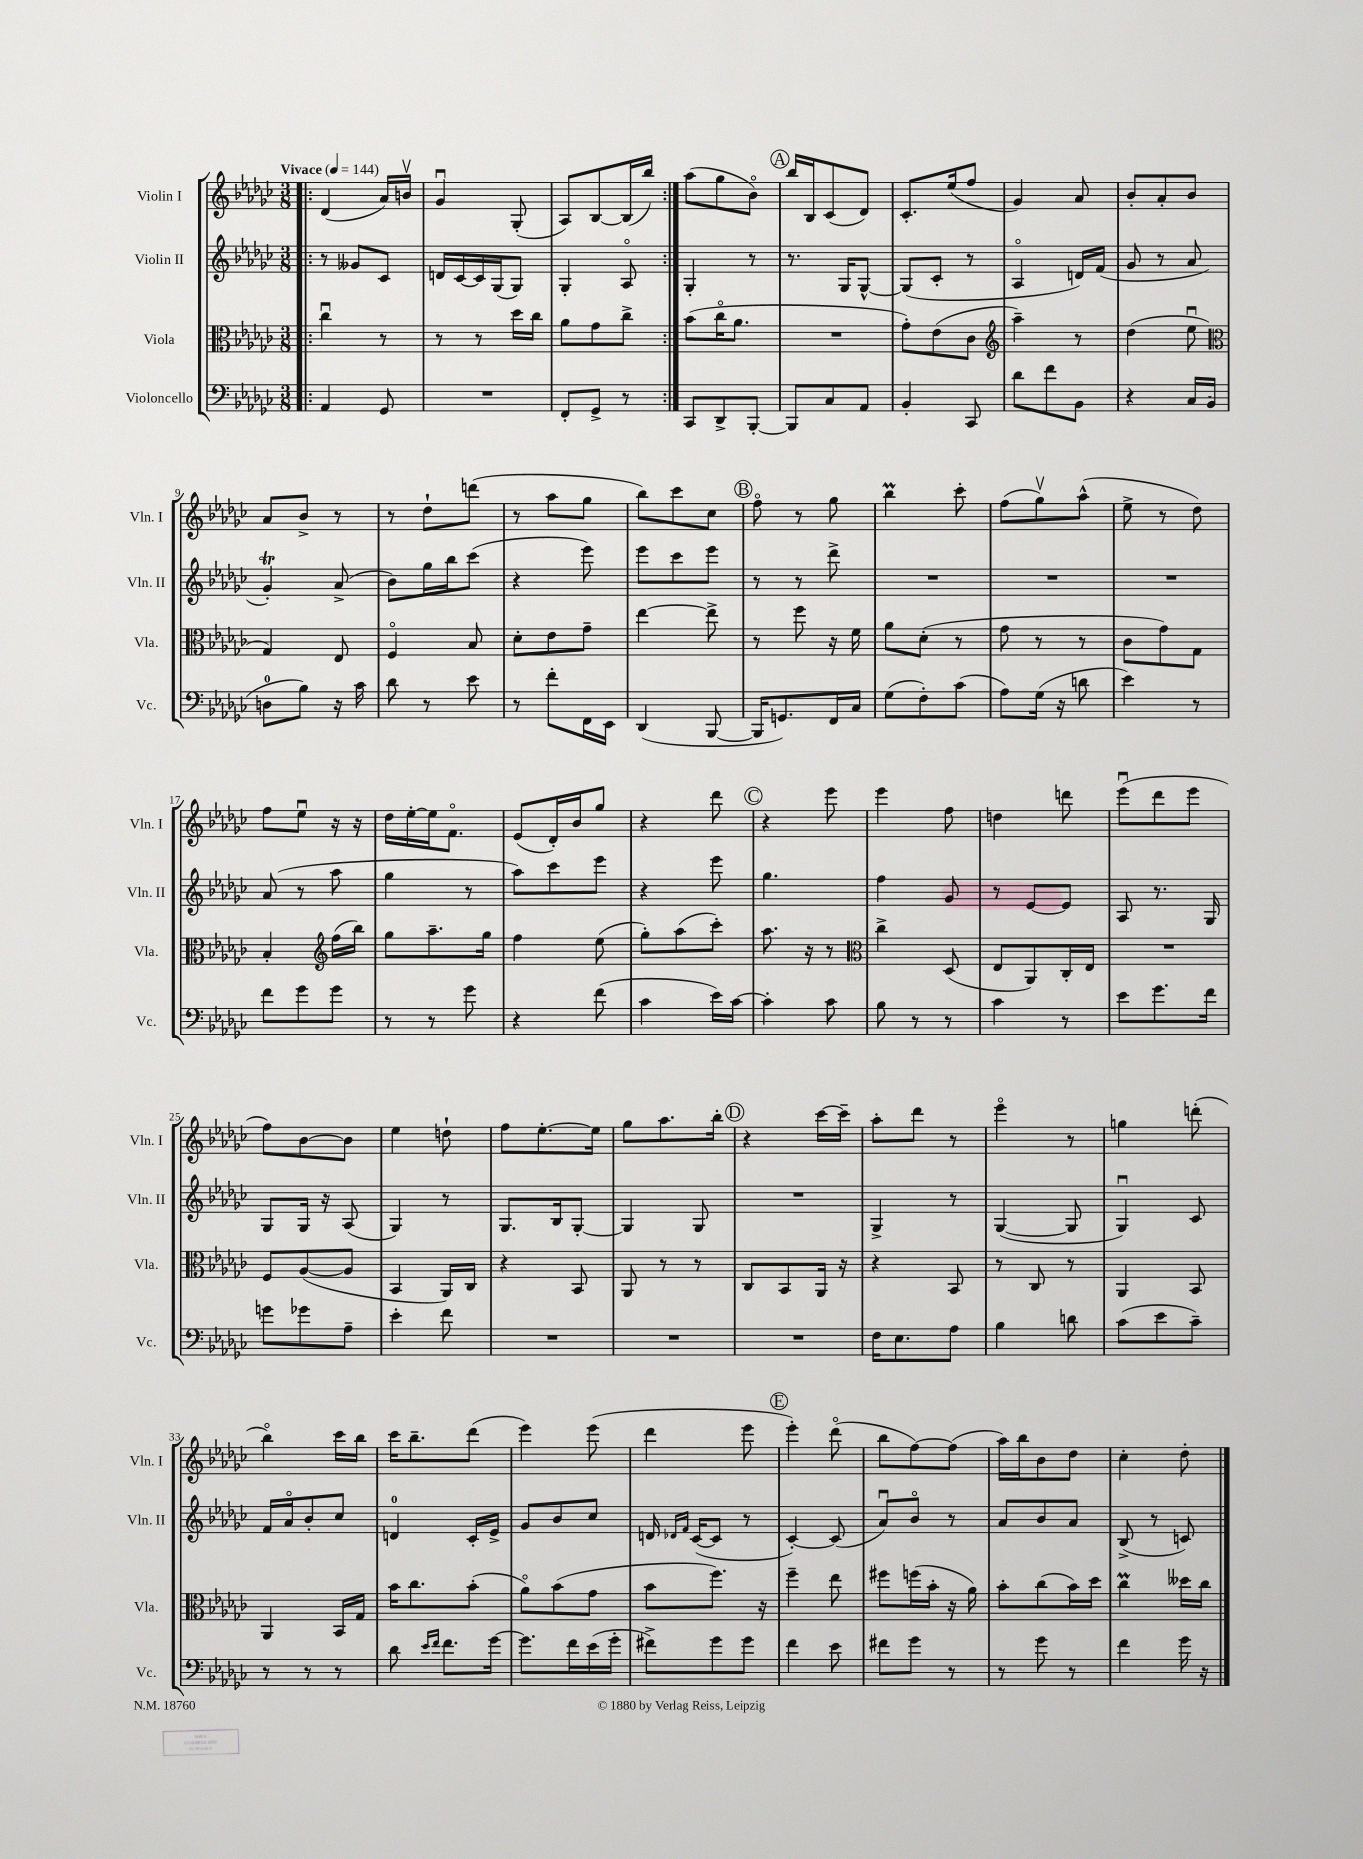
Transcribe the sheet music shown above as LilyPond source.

<<
\new StaffGroup <<
\new Staff = "s0" \with { instrumentName = "Violin I" shortInstrumentName = "Vln. I" } {
    \clef treble \key ges \major \numericTimeSignature \time 3/8 \tempo "Vivace" 4 = 144
    \repeat volta 2 { \bar ".|:" des'4( aes'16) b'16\upbow |
    ges'4\downbow ges8-.( |
    aes8) bes8~ bes16( bes''16) | }
    aes''8( ges''8 bes'8\flageolet) |
    \mark \markup { \circle "A" } bes''16 bes16 ces'8( des'8) |
    ces'8.-. ees''16( f''8 |
    ges'4) aes'8 |
    bes'8-. aes'8-. bes'8 |
    aes'8 bes'8-> r8 |
    r8 des''8-! d'''8( |
    r8 aes''8 ges''8 |
    bes''8) ces'''8 ces''8 |
    \mark \markup { \circle "B" } f''8\flageolet r8 ges''8 |
    bes''4\prall ces'''8-. |
    f''8( ges''8\upbow) aes''8-^( |
    ees''8-> r8 des''8) |
    f''8 ees''8\downbow r16 r16 |
    des''16 ees''16~-. ees''16 f'8.\flageolet |
    ees'8( des'16-.) bes'16 ges''8 |
    r4 des'''8 |
    \mark \markup { \circle "C" } r4 ees'''8 |
    ees'''4 f''8 |
    d''4 d'''8 |
    ees'''8\downbow( des'''8 ees'''8 |
    f''8) bes'8~ bes'8 |
    ees''4 d''8-! |
    f''8 ees''8.~-. ees''16 |
    ges''8 aes''8. bes''16-. |
    \mark \markup { \circle "D" } r4 ces'''16~ ces'''16-- |
    aes''8-. des'''8 r8 |
    ees'''4\flageolet r8 |
    g''4 d'''8-.( |
    bes''4\flageolet) ces'''16 bes''16 |
    ces'''16 bes''8.-- des'''8( |
    ees'''4) ees'''8( |
    des'''4 ees'''8 |
    \mark \markup { \circle "E" } ees'''4-.) des'''8\flageolet( |
    bes''8 f''8~) f''8( |
    aes''16) bes''16 bes'8 des''8 |
    ces''4-. des''8-. \bar "|." |
}
\new Staff = "s1" \with { instrumentName = "Violin II" shortInstrumentName = "Vln. II" } {
    \clef treble \key ges \major \numericTimeSignature \time 3/8
    \repeat volta 2 { \bar ".|:" r8 geses'8 ces'8 |
    d'16 ces'16~ ces'16 ges16( ges8) |
    ges4-. aes8\flageolet | }
    ges4-. r8 |
    \mark \markup { \circle "A" } r8. ges16 ges8~-^ |
    ges8( ces'8-. r8 |
    aes4\flageolet d'16) f'16( |
    ges'8 r8 aes'8 |
    ges'4-.\trill) aes'8->( |
    bes'8) ges''16 bes''16 ces'''8( |
    r4 ees'''8) |
    ees'''8 ces'''8 ees'''8 |
    \mark \markup { \circle "B" } r8 r8 des'''8-> |
    R4. |
    R4. |
    R4. |
    aes'8( r8 aes''8 |
    ges''4 r8 |
    aes''8) ces'''8 ees'''8 |
    r4 ees'''8 |
    \mark \markup { \circle "C" } ges''4. |
    f''4 ges'8 |
    r8 ees'8~ ees'8 |
    aes8 r8. ges16 |
    ges8 ges16 r16 aes8( |
    ges4) r8 |
    ges8. bes16 ges8~-. |
    ges4 ges8 |
    \mark \markup { \circle "D" } R4. |
    ges4-> r8 |
    ges4~( ges8 |
    ges4\downbow) ces'8 |
    f'16 aes'16\flageolet bes'8-. ces''8 |
    d'4-0 ces'16-. ees'16-> |
    ges'8 bes'8 ces''8 |
    d'16 \grace { des'16 f'16 } ces'16~( ces'8 r8 |
    \mark \markup { \circle "E" } ces'4~-.) ces'8( |
    aes'8\downbow) bes'8\flageolet r8 |
    aes'8 bes'8 aes'8 |
    bes8->( r8 c'8) \bar "|." |
}
\new Staff = "s2" \with { instrumentName = "Viola" shortInstrumentName = "Vla." } {
    \clef alto \key ges \major \numericTimeSignature \time 3/8
    \repeat volta 2 { \bar ".|:" ces''4\downbow r8 |
    r8 r8 des''16 ces''16 |
    aes'8 ges'8 ces''8-> | }
    bes'8( ces''16\flageolet aes'8. |
    \mark \markup { \circle "A" } R4. |
    ges'8-.) ees'8( ces'8 |
    \clef treble aes''4--) r8 |
    des''4( ees''8\downbow |
    \clef alto ges4) ees8 |
    f4\flageolet bes8 |
    des'8-. ees'8 ges'8-- |
    ees''4~ ees''8-> |
    \mark \markup { \circle "B" } r8 f''8 r16 f'16 |
    aes'8 des'8-.( r8 |
    ges'8 r8 r8 |
    ces'8 ges'8) ges8 |
    bes4-. \clef treble f''16( bes''16) |
    ges''8 aes''8.-- ges''16 |
    f''4 ees''8( |
    ges''8-.) aes''8( ces'''8-.) |
    \mark \markup { \circle "C" } aes''8. r16 r8 |
    \clef alto ces''4-> des8( |
    ees8 aes,8) ces16-. ees16 |
    R4. |
    f8 aes8~( aes8 |
    bes,4 aes,16) ces16 |
    r4 bes,8 |
    aes,8 r8 r8 |
    \mark \markup { \circle "D" } ces8 bes,8 aes,16 r16 |
    r4 bes,8 |
    r8 ces8 r8 |
    aes,4 bes,8 |
    aes,4 bes,16 ges16 |
    bes'16 ces''8. bes'8-.( |
    aes'8\flageolet) bes'8( ges'8 |
    bes'8 f''8.) r16 |
    \mark \markup { \circle "E" } f''4-- ees''8 |
    fis''8 f''16( bes'16-. r16 aes'16) |
    bes'8-. ces''8( bes'16) des''16 |
    ces''4\prall deses''16 ces''16 \bar "|." |
}
\new Staff = "s3" \with { instrumentName = "Violoncello" shortInstrumentName = "Vc." } {
    \clef bass \key ges \major \numericTimeSignature \time 3/8
    \repeat volta 2 { \bar ".|:" aes,4 ges,8 |
    R4. |
    f,8-. ges,8-> r8 | }
    ces,8 des,8-> bes,,8~-. |
    \mark \markup { \circle "A" } bes,,8 ces8 aes,8 |
    bes,4-. ces,8 |
    des'8 f'8 bes,8 |
    r4 ces16 bes,16( |
    d8-0 bes8) r16 ces'16 |
    des'8 r8 ees'8 |
    r8 f'8-. f,16 ees,16 |
    des,4( bes,,8~ |
    \mark \markup { \circle "B" } bes,,16 g,8.) f,16 ces16 |
    ges8( f8-.) ces'8( |
    aes8) ges16( r16 d'8 |
    ees'4) r8 |
    f'8 ges'8 ges'8 |
    r8 r8 ges'8 |
    r4 f'8( |
    ces'4 ees'16) ces'16~ |
    \mark \markup { \circle "C" } ces'4-. ces'8 |
    bes8 r8 r8 |
    ces'4 r8 |
    ees'8 ges'8. f'16 |
    g'8 ges'8 aes8-- |
    ees'4-. f'8 |
    R4. |
    R4. |
    \mark \markup { \circle "D" } R4. |
    f16 ees8. aes8 |
    bes4 d'8 |
    ces'8( ees'8 ces'8--) |
    r8 r8 r8 |
    des'8 \grace { ees'16 f'16 } f'8. ges'16~ |
    ges'8. f'16 ees'16( ges'16-. |
    fis'8->) ges'8 ges'8 |
    \mark \markup { \circle "E" } f'4 ees'8 |
    fis'8 ges'8 r8 |
    r8 ges'8 r8 |
    f'4 ges'16 r16 \bar "|." |
}
>>
>>
